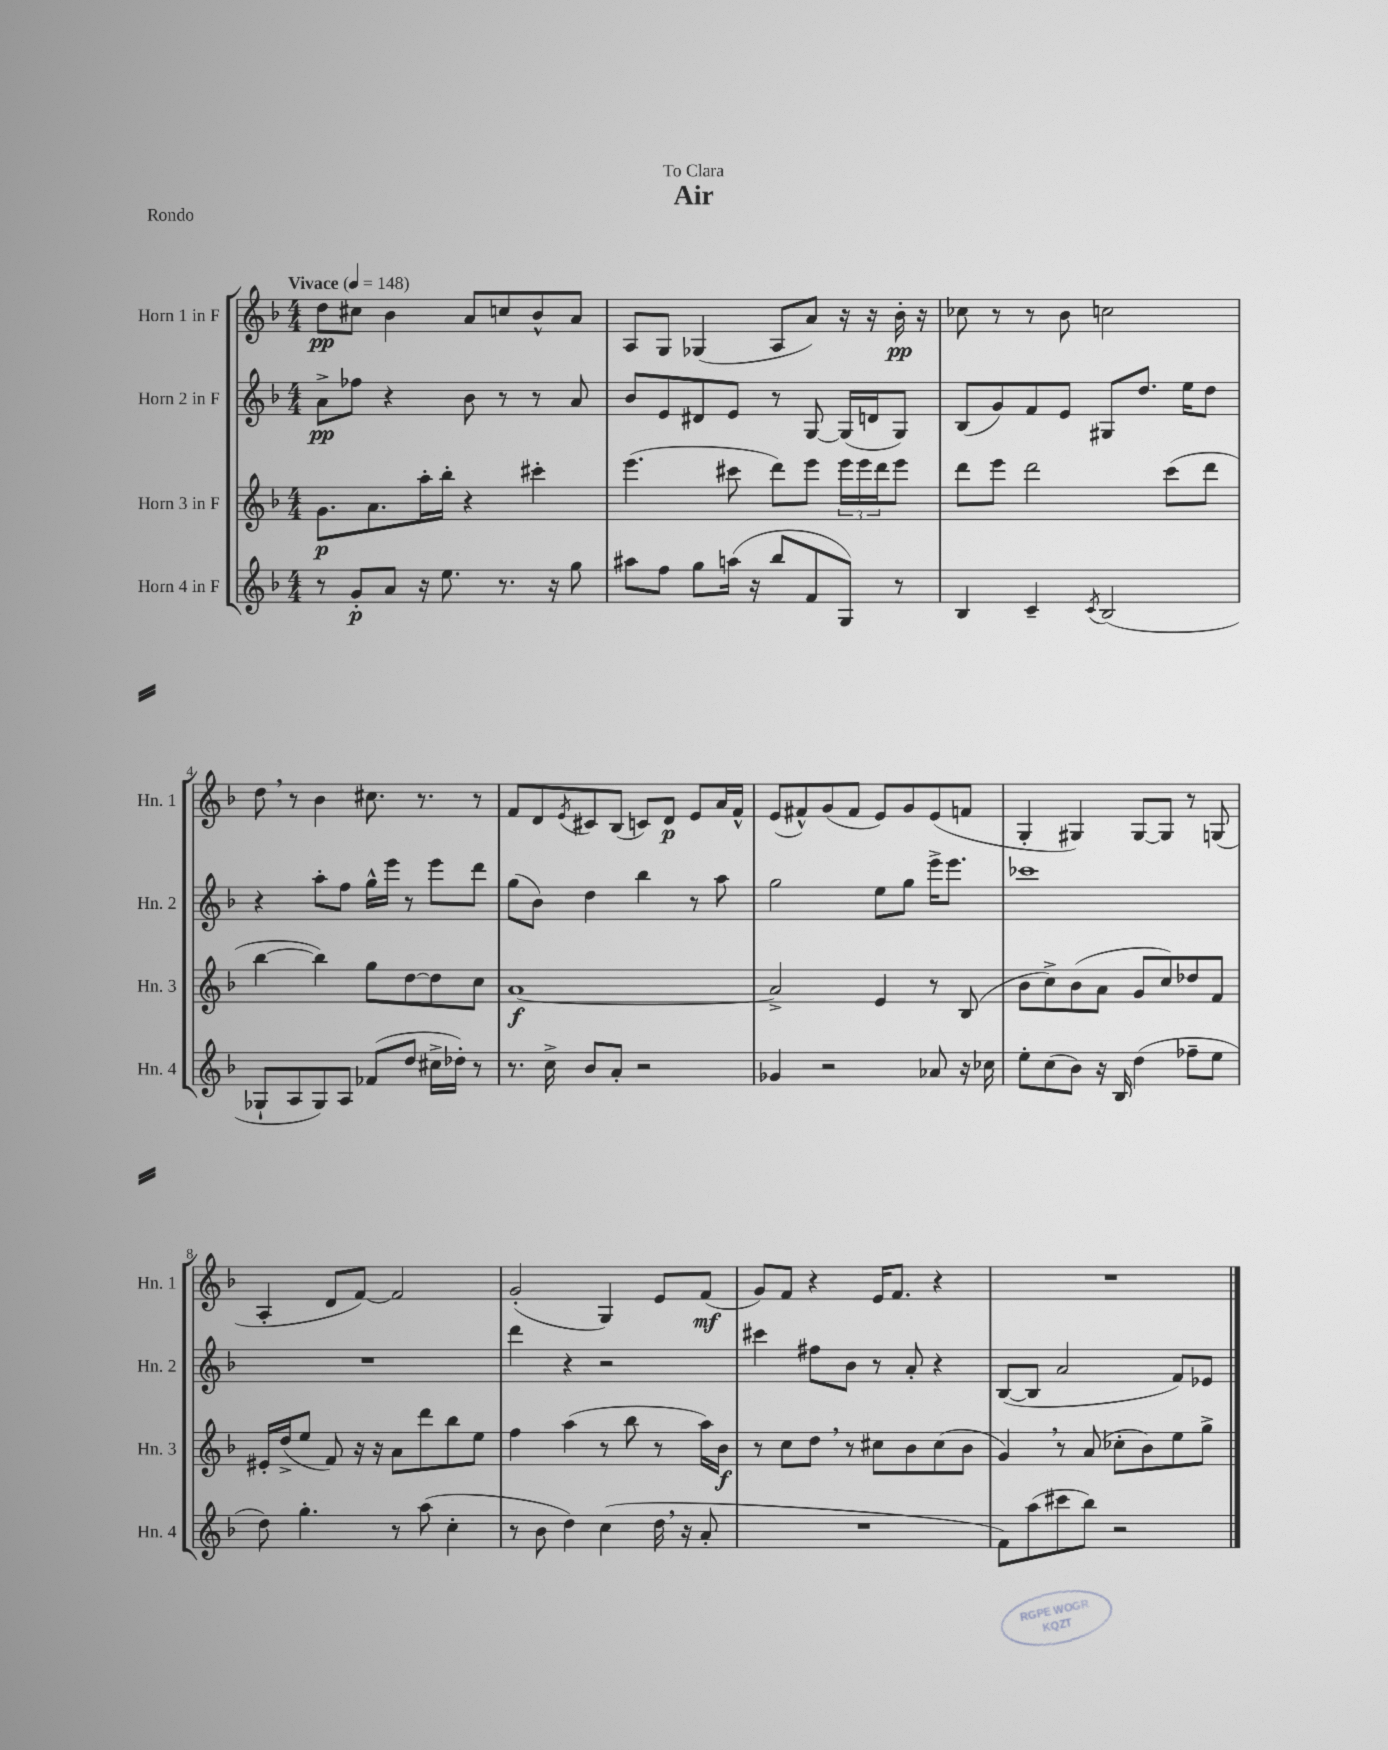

**kern	**kern	**kern	**kern
*staff4	*staff3	*staff2	*staff1
*clefG2	*clefG2	*clefG2	*clefG2
*k[b-]	*k[b-]	*k[b-]	*k[b-]
*M4/4	*M4/4	*M4/4	*M4/4
*MM148	*MM148	*MM148	*MM148
8r	8.g	8a^	8dd
8g'	.	8ff-	8cc#
.	8.a	.	.
8a	.	4r	4b-
16r	16aa'	.	.
8.ee	16bb-'	.	.
.	4r	8b-	8a
8.r	.	8r	8cc
.	4ccc#'	8r	8b-^^
16r	.	.	.
8gg	.	8a	8a
=	=	=	=
8aa#	(4.eee	8b-	8A
8ff	.	8e	8G
8gg	.	8d#	(4G-
(16aa	8ccc#	8e	.
16r	.	.	.
8bb-	8ddd)	8r	8A
8f	8eee	[8G	8a)
8G)	24eee	(16G]	16r
.	24eee	.	.
.	.	16d	16r
.	24ddd	.	.
8r	8eee	8G)	16b-'
.	.	.	16r
=	=	=	=
4B-	8ddd	(8B-	8cc-
.	8eee	8g)	8r
4c~	2ddd	8f	8r
.	.	8e	8b-
8qc	.	.	.
(2B-	.	8G#	2cc
.	.	8.dd	.
.	(8ccc	.	.
.	.	16ee	.
.	8ddd	8dd	.
=	=	=	=
8G-`	[4bb-	4r	8dd
8A	.	.	8r
8G-)	4bb-])	8aa'	4b-
8A	.	8ff	.
(8f-	8gg	16gg^^	8.cc#
.	.	16eee	.
8dd	[8dd	8r	.
.	.	.	8.r
16cc#^	8dd]	8eee	.
16dd-')	.	.	.
8r	8cc	8ddd	8r
=	=	=	=
8.r	[1a	(8gg	8f
.	.	8b-)	8d
16cc^	.	.	.
.	.	.	8qe
8b-	.	4dd	8c#
8a'	.	.	(8B-
2r	.	4bb-	8c)
.	.	.	8d
.	.	8r	8e
.	.	8aa	16a
.	.	.	16f^^
=	=	=	=
4g-	2a^]	2gg	(8e
.	.	.	8f#^^)
2r	.	.	(8g
.	.	.	8f#
.	4e	8ee	8e)
.	.	8gg	8g
8a-	8r	16eee^	(8e
.	.	8.eee	.
16r	(8B-	.	8f
16cc-	.	.	.
=	=	=	=
8ee'	8b-	1ccc-	4G'
(8cc	8cc^)	.	.
8b-)	(8b-	.	4G#)
16r	8a	.	.
16B-	.	.	.
(4dd	8g	.	[8G#
.	8cc)	.	8G#]
8ff-~	8dd-	.	8r
8ee	8f	.	(8G
=	=	=	=
8dd)	16e#'	1r	4A'
.	(16dd^	.	.
4.gg'	8ee	.	.
.	8f)	.	8d
.	16r	.	[8f)
.	16r	.	.
8r	8a	.	2f]
(8aa	8ddd	.	.
4cc'	8bb-	.	.
.	8ee	.	.
=	=	=	=
8r	4ff	4ddd	(2g'
8b-	.	.	.
4dd)	(4aa	4r	.
(4cc	8r	2r	4G)
.	8bb-	.	.
16dd	8r	.	8e
16r	.	.	.
8a'	16aa)	.	(8f
.	16b-	.	.
=	=	=	=
1r	8r	4ccc#	8g)
.	8cc	.	8f
.	8dd	8ff#	4r
.	8r	8b-	.
.	8cc#	8r	16e
.	.	.	8.f
.	8b-	8a'	.
.	(8cc#	4r	4r
.	8b-	.	.
=	=	=	=
8f)	4g)	([8B-	1r
(8aa	.	8B-]	.
8ccc#	8r	2a	.
8bb-)	(8a	.	.
2r	8cc-'	.	.
.	8b-)	.	.
.	8ee	8f)	.
.	8gg^	8e-	.
==	==	==	==
*-	*-	*-	*-
